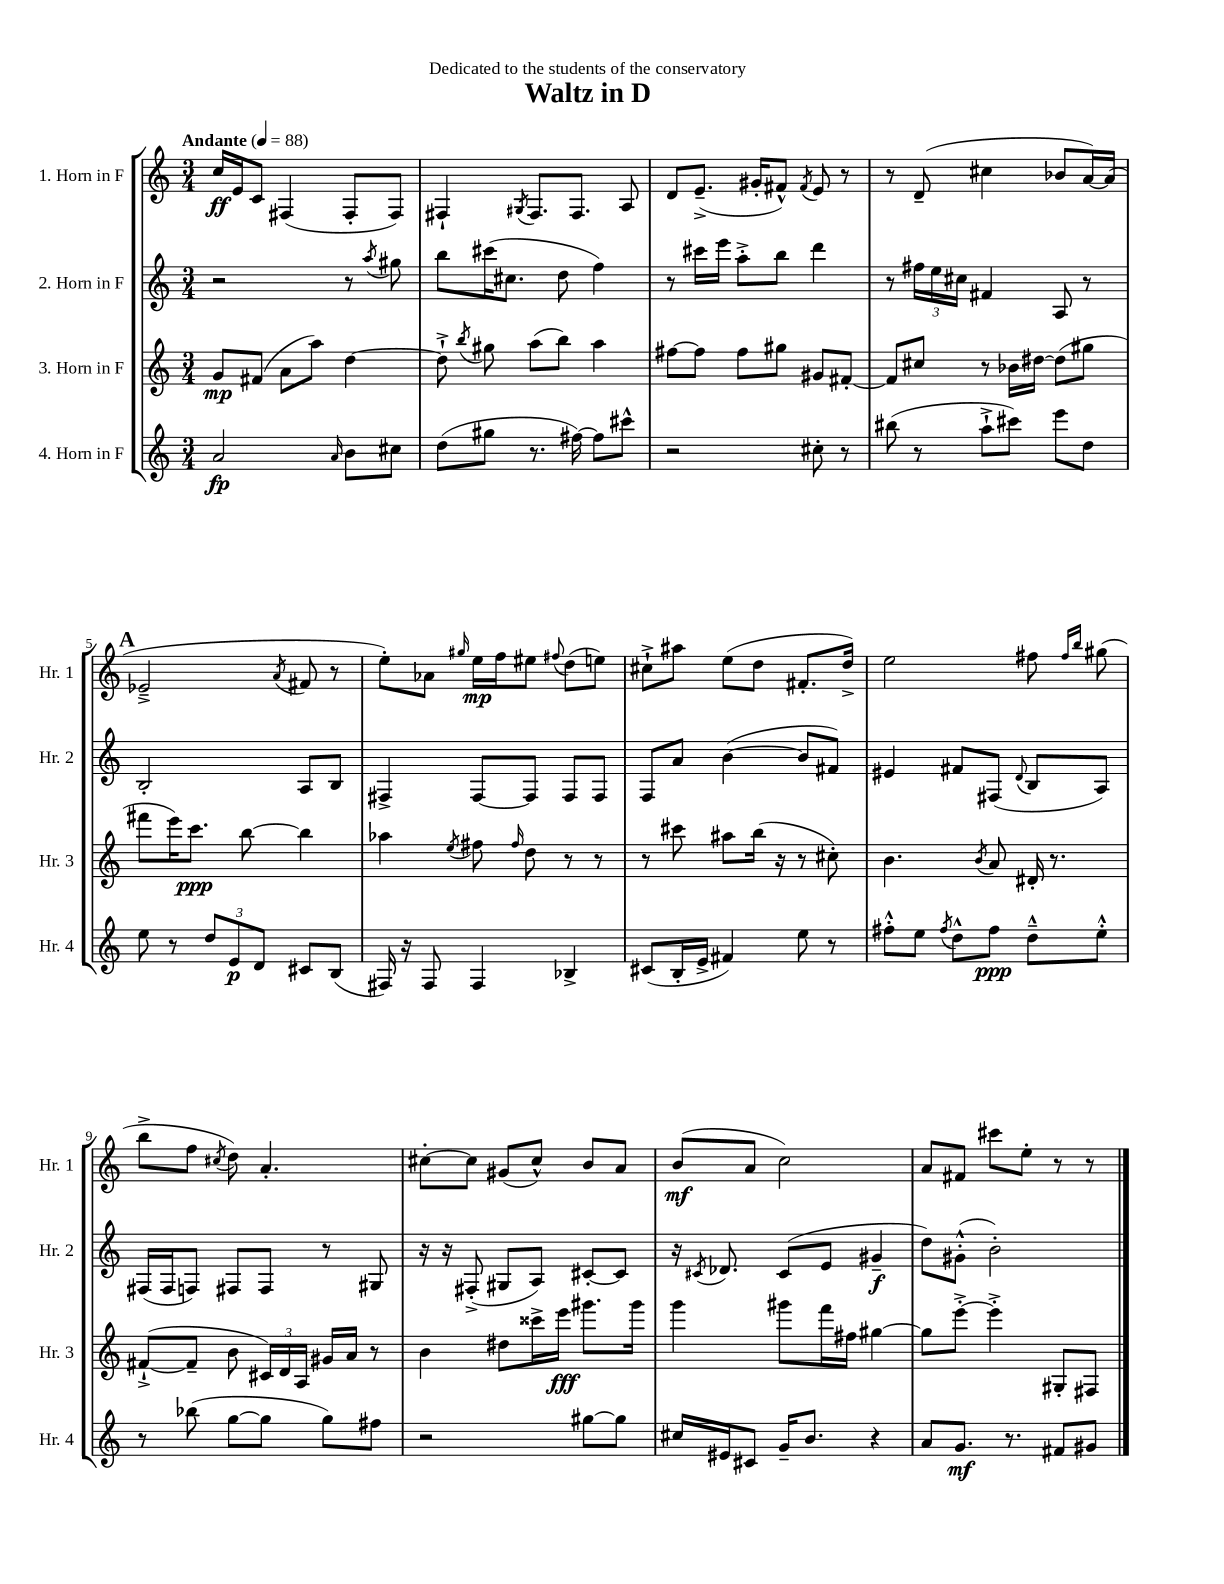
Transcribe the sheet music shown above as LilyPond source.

\header { title = "Waltz in D" dedication = "Dedicated to the students of the conservatory" }
<<
\new StaffGroup <<
\new Staff = "s0" \with { instrumentName = "1. Horn in F" shortInstrumentName = "Hr. 1" } {
    \clef treble \key c \major \numericTimeSignature \time 3/4 \tempo "Andante" 4 = 88
    \autoBeamOff c''16[\ff e'16 c'8] fis4( fis8[-. fis8]) |
    fis4-! \acciaccatura { gis8 } fis8.[ fis8.] a8 |
    d'8[ e'8.]--->( gis'16[-. fis'8]-^) \acciaccatura { fis'8 } e'8 r8 |
    r8 d'8--( cis''4 bes'8[ a'16~) a'16]( |
    \mark \markup { \bold "A" } ees'2---> \acciaccatura { a'8 } fis'8 r8 |
    e''8[-.) aes'8] \grace { gis''16 } e''16[\mp f''16 eis''8] \appoggiatura { fis''8 } d''8[( e''8]) |
    cis''8[-!-> ais''8] e''8[( d''8] fis'8.[-. d''16]->) |
    e''2 fis''8 \grace { fis''16[ b''16] } gis''8( |
    b''8[-> f''8] \acciaccatura { cis''8 } d''8) a'4.-. |
    cis''8[~-. cis''8] gis'8[( cis''8]-^) b'8[ a'8] |
    b'8[\mf( a'8] c''2) |
    a'8[ fis'8] cis'''8[ e''8]-. r8 r8 \bar "|." |
}
\new Staff = "s1" \with { instrumentName = "2. Horn in F" shortInstrumentName = "Hr. 2" } {
    \clef treble \key c \major \numericTimeSignature \time 3/4
    \autoBeamOff r2 r8 \acciaccatura { a''8 } gis''8 |
    b''8[ cis'''16( cis''8.] d''8 f''4) |
    r8 cis'''16[ e'''16] a''8[-.-> b''8] d'''4 |
    r8 \tuplet 3/2 { fis''16[ e''16 cis''16] } fis'4 a8 r8 |
    \mark \markup { \bold "A" } b2-. a8[ b8] |
    fis4-> fis8[~ fis8] fis8[ fis8] |
    f8[ a'8] b'4~( b'8[ fis'8]) |
    eis'4 fis'8[ fis8]( \appoggiatura { d'8 } b8[ a8]) |
    fis16[( fis16 f8]) fis8[ fis8] r8 gis8 |
    r16 r16 fis8-.->( gis8[ a8]) cis'8[~-. cis'8] |
    r16 \acciaccatura { cis'8 } des'8. cis'8[( e'8] gis'4--\f |
    d''8[) gis'8]-.-^( b'2-.) \bar "|." |
}
\new Staff = "s2" \with { instrumentName = "3. Horn in F" shortInstrumentName = "Hr. 3" } {
    \clef treble \key c \major \numericTimeSignature \time 3/4
    \autoBeamOff g'8[\mp fis'8]( a'8[ a''8]) d''4~ |
    d''8-!-> \acciaccatura { b''8 } gis''8 a''8[( b''8]) a''4 |
    fis''8[~ fis''8] fis''8[ gis''8] gis'8[ fis'8]~-. |
    fis'8[ cis''8] r8 bes'16[ dis''16]~ dis''8[( gis''8] |
    \mark \markup { \bold "A" } fis'''8[ e'''16) c'''8.]\ppp b''8~ b''4 |
    aes''4 \acciaccatura { e''8 } fis''8 \grace { fis''16 } d''8 r8 r8 |
    r8 cis'''8 ais''8[ b''16]( r16 r8 cis''8-.) |
    b'4. \acciaccatura { b'8 } a'8 dis'16-. r8. |
    fis'8[~-!->( fis'8]-- b'8 \tuplet 3/2 { cis'16[) d'16 a16] } gis'16[ a'16] r8 |
    b'4 dis''8[ cisis'''16-> e'''16]\fff gis'''8.[ gis'''16] |
    g'''4 gis'''8[ f'''16 fis''16] gis''4~ |
    gis''8[ e'''8]~-.-> e'''4-.-> gis8[-. fis8] \bar "|." |
}
\new Staff = "s3" \with { instrumentName = "4. Horn in F" shortInstrumentName = "Hr. 4" } {
    \clef treble \key c \major \numericTimeSignature \time 3/4
    \autoBeamOff a'2\fp \grace { a'16 } b'8[ cis''8] |
    d''8[( gis''8] r8. fis''16~) fis''8[ cis'''8]-^ |
    r2 cis''8-. r8 |
    bis''8( r8 a''8[-!-> cis'''8]) e'''8[ d''8] |
    \mark \markup { \bold "A" } e''8 r8 \tuplet 3/2 { d''8[ e'8\p d'8] } cis'8[ b8]( |
    fis16) r16 fis8 fis4 bes4-> |
    cis'8[( b16-. e'16]-> fis'4) e''8 r8 |
    fis''8[-.-^ e''8] \acciaccatura { fis''8 } d''8[-^ fis''8]\ppp d''8[---^ e''8]-.-^ |
    r8 bes''8( g''8[~ g''8] g''8[) fis''8] |
    r2 gis''8[~ gis''8] |
    cis''16[ eis'16 cis'8] g'16[-- b'8.] r4 |
    a'8[ g'8.]\mf r8. fis'8[ gis'8] \bar "|." |
}
>>
>>
